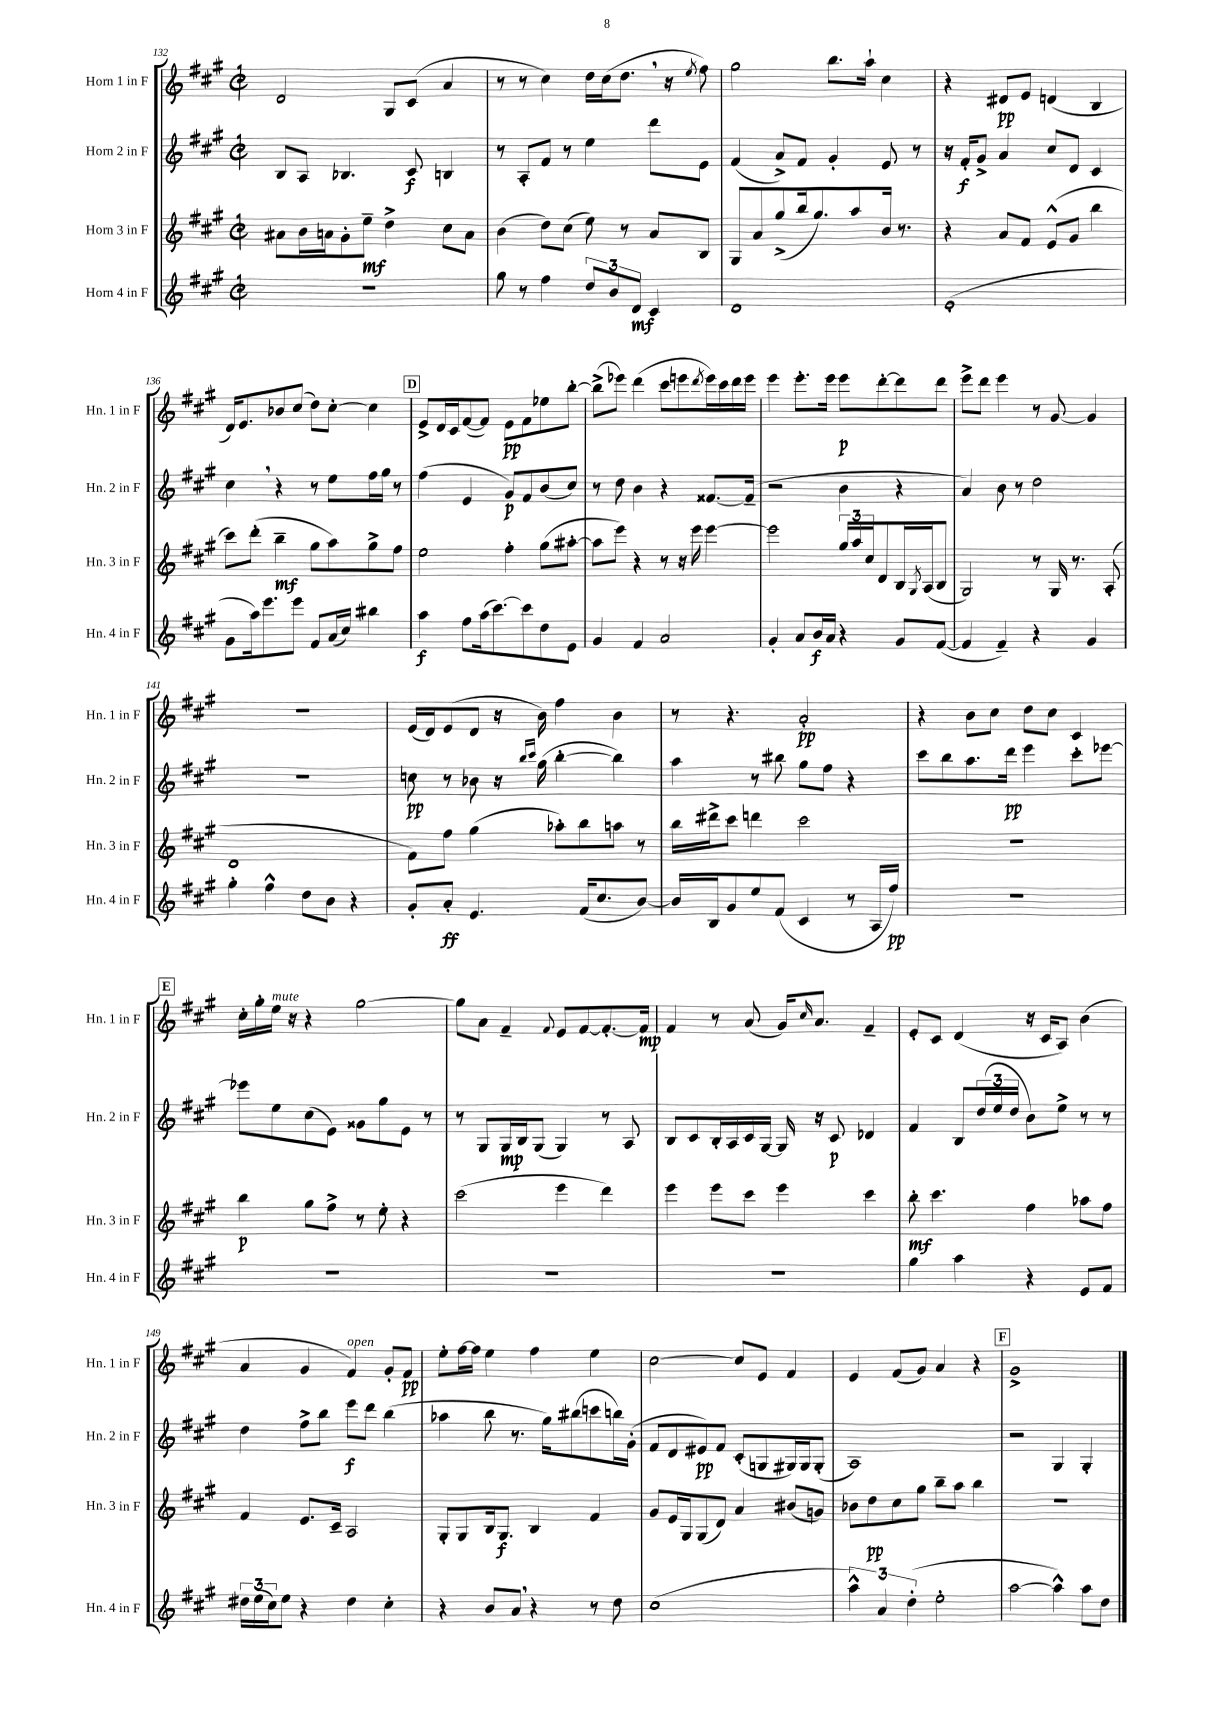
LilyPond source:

<<
\new StaffGroup <<
\new Staff = "s0" \with { instrumentName = "Horn 1 in F" shortInstrumentName = "Hn. 1 in F" } {
    \clef treble \key a \major \defaultTimeSignature \time 2/2
    d'2 gis8 cis'8( a'4 |
    r8 r8 cis''4) d''16 cis''16( d''8. \breathe r16 \acciaccatura { e''8 } fis''8) |
    gis''2 b''8. a''16-! cis''4 |
    r4 dis'8\pp e'8 d'4( b4 |
    d'16) e'8. bes'8 cis''8( d''8) cis''8~-. cis''4 |
    \mark \markup { \box "D" } e'8-> d'16 cis'16 fis'8~( fis'8) e'8\pp fis'8 ees''8 b''8~-. |
    b''8->( ees'''8) d'''4( cis'''8 e'''8 \acciaccatura { d'''8 } e'''16) cis'''16 d'''16 e'''16 |
    e'''4 e'''8.-. e'''16 e'''8\p d'''8~-. d'''8 d'''8 |
    e'''8-> d'''8 e'''4 r8 gis'8~ gis'4 |
    R1 |
    e'16( d'16) e'8( d'8 r16 b'16) fis''4 b'4 |
    r8 r4. a'2-.\pp |
    r4 b'8 cis''8 d''8 cis''8 cis'4 |
    \mark \markup { \box "E" } cis''16-. gis''16-. e''16^\markup { \italic "mute" } r16 r4 gis''2~ |
    gis''8 a'8 fis'4-- \appoggiatura { fis'8 } e'8 fis'8~ fis'8.~-. fis'16\mp |
    fis'4 r8 a'8( gis'16) \grace { cis''16 } a'8. fis'4-- |
    e'8-. cis'8 d'4( r16 cis'16 a8) b'4( |
    a'4 gis'4 fis'4^\markup { \italic "open" }) gis'8-. fis'8\pp |
    e''8-. fis''16~ fis''16 e''4 fis''4 e''4 |
    cis''2~ cis''8 e'8 fis'4 |
    e'4 fis'8( gis'8) a'4 r4 |
    \mark \markup { \box "F" } gis'1-> \bar "|." |
}
\new Staff = "s1" \with { instrumentName = "Horn 2 in F" shortInstrumentName = "Hn. 2 in F" } {
    \clef treble \key a \major \defaultTimeSignature \time 2/2
    b8 a8 bes4. cis'8\f b4 |
    r8 a8-. fis'8 r8 e''4 d'''8 e'8 |
    fis'4( a'8->) fis'8 gis'4-. e'8 r8 |
    r16 fis'16-.\f gis'8-> a'4 cis''8 d'8 cis'4 |
    cis''4 \breathe r4 r8 e''8 fis''16 gis''16 r8 |
    \mark \markup { \box "D" } fis''4( e'4 gis'8\p) fis'8 b'8( cis''8) |
    r8 d''8 b'4 r4 fisis'8.~ fisis'16--( |
    r2 b'4 r4 |
    a'4) b'8 r8 d''2 |
    R1 |
    c''8\pp r8 bes'8 r16 \grace { b''16 cis'''16 } gis''16( b''4~-. b''4) |
    a''4 r8 bis''8 gis''8 fis''8 r4 |
    cis'''8 b''8 a''8. d'''16\pp e'''4 cis'''8-. ees'''8~ |
    \mark \markup { \box "E" } ees'''8 e''8 cis''8( e'8) gisis'8 gis''8 e'8 r8 |
    r8 gis8 gis16\mp b16 gis8( gis4) r8 a8 |
    b8 cis'8 b16-. a16 cis'16 gis16~ gis16 r16 cis'8\p des'4 |
    fis'4 b8 \tuplet 3/2 { d''16( e''16 d''16 } b'8) e''8-> r8 r8 |
    d''4 fis''8-> b''8 e'''8\f d'''8 b''4( |
    aes''4 b''8 r8. gis''16) bis''8( c'''8 b''16) gis'16-.( |
    fis'8 d'8 eis'8\pp) fis'8 cis'8-.( g8 gis16) gis16 gis8-.( |
    a1) |
    \mark \markup { \box "F" } r2 gis4 gis4-. \bar "|." |
}
\new Staff = "s2" \with { instrumentName = "Horn 3 in F" shortInstrumentName = "Hn. 3 in F" } {
    \clef treble \key a \major \defaultTimeSignature \time 2/2
    ais'8 b'16 a'16 gis'8-. e''8--\mf d''4-> cis''8 a'8 |
    b'4( d''8) cis''8( e''8) r8 a'8 b8 |
    gis8 a'8 gis''8->( b''16 gis''8.) a''8 b'16 r8. |
    r4 a'8 fis'8 e'8-^( gis'8 b''4 |
    cis'''8) d'''8-.( b''4--\mf gis''8 a''8) gis''8-> fis''8 |
    \mark \markup { \box "D" } e''2 fis''4-. gis''8( ais''8~-. |
    ais''8 e'''8) r4 r8 r16 e'''16 e'''4~ |
    e'''2 \tuplet 3/2 { gis''16 a''16 cis''16 } d'8 b16 \acciaccatura { gis8 } a16( b8 |
    gis2) r8 gis16 r8. a8-.( |
    d'1 |
    fis'8) fis''8 gis''4( aes''8-.) b''8 a''8 r8 |
    b''16 dis'''16-> cis'''8 d'''4 cis'''2 |
    r1 |
    \mark \markup { \box "E" } b''4\p gis''8 fis''8-> r8 e''8-. r4 |
    cis'''2( e'''4 d'''4) |
    e'''4 e'''8 cis'''8 e'''4 cis'''4 |
    b''8-.\mf cis'''4. fis''4 aes''8 fis''8 |
    fis'4 e'8. cis'16-- a2 |
    gis8-. gis8 b16 gis8.\f b4 fis'4 |
    gis'8 e'16 gis16 gis8( d'8) a'4 bis'8( g'8) |
    bes'8 d''8\pp cis''8 gis''8 b''8-- a''8 b''4 |
    \mark \markup { \box "F" } R1 \bar "|." |
}
\new Staff = "s3" \with { instrumentName = "Horn 4 in F" shortInstrumentName = "Hn. 4 in F" } {
    \clef treble \key a \major \defaultTimeSignature \time 2/2
    R1 |
    gis''8 r8 fis''4 \tuplet 3/2 { d''8 b'8 d'8\mf } cis'4 |
    d'1 |
    e'1-.( |
    gis'8 a''16) e'''8. e'''8 fis'8 a'16( cis''16) bis''4 |
    \mark \markup { \box "D" } a''4\f fis''8 a''16( cis'''8.~) cis'''8 d''8 e'8 |
    gis'4 fis'4 a'2 |
    gis'4-. a'8 b'16\f a'16 r4 gis'8 fis'8~( |
    fis'4 fis'4--) r4 gis'4 |
    gis''4-. fis''4-^ d''8 b'8 r4 |
    gis'8-. a'8-.\ff e'4. fis'16( cis''8. b'8~) |
    b'16 b16 gis'8 e''8 fis'8( cis'4 r8 a16 fis''16\pp) |
    R1 |
    \mark \markup { \box "E" } R1 |
    R1 |
    R1 |
    gis''4 a''4 r4 e'8 fis'8 |
    \tuplet 3/2 { dis''16 e''16( cis''16) } e''8 r4 dis''4 cis''4-. |
    r4 b'8 a'8 \breathe r4 r8 d''8 |
    cis''1( |
    \tuplet 3/2 { a''4-^) a'4 d''4-.( } e''2-. |
    \mark \markup { \box "F" } a''2~ a''4-^) a''8 d''8 \bar "|." |
}
>>
>>
\layout { \context { \Score currentBarNumber = #132 } }
